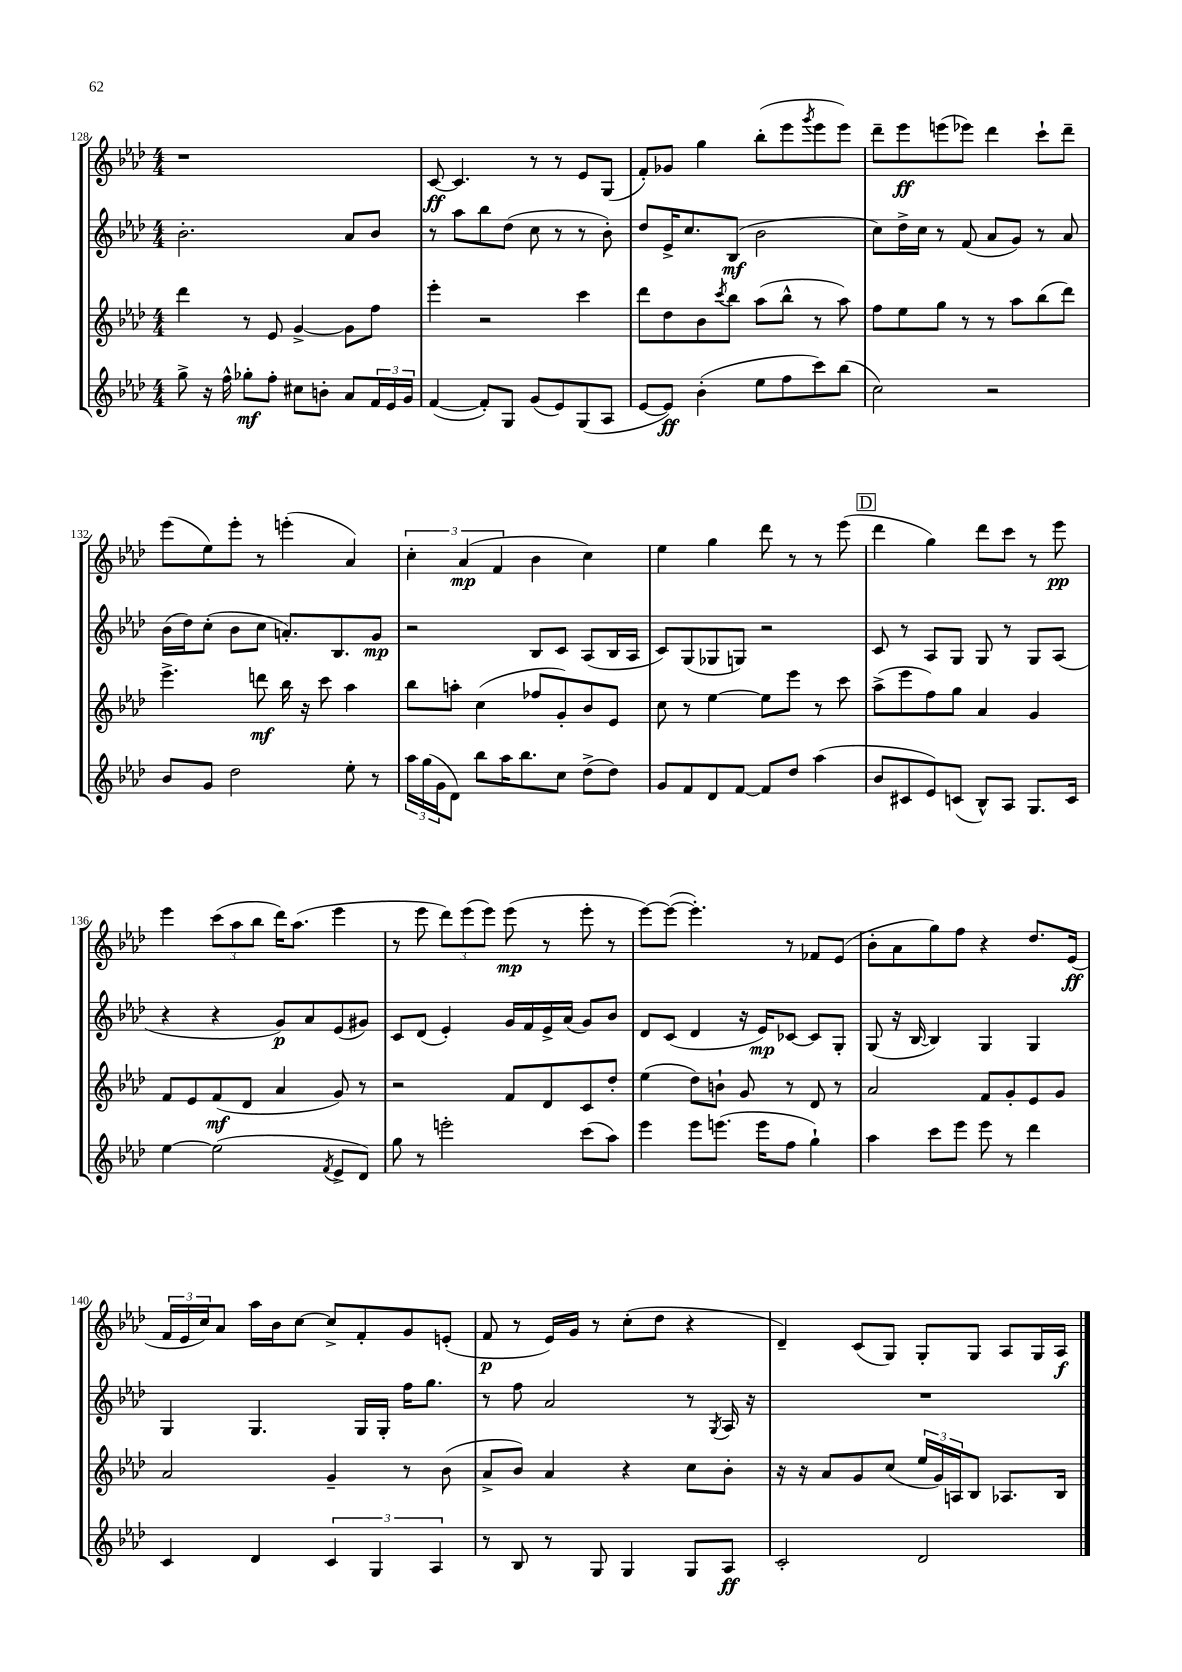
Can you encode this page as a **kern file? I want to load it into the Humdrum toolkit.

**kern	**kern	**kern	**kern
*staff4	*staff3	*staff2	*staff1
*clefG2	*clefG2	*clefG2	*clefG2
*k[b-e-a-d-]	*k[b-e-a-d-]	*k[b-e-a-d-]	*k[b-e-a-d-]
*M4/4	*M4/4	*M4/4	*M4/4
8gg^	4ddd-	2.b-'	1r
16r	.	.	.
16ff^^	.	.	.
8gg-'	8r	.	.
8ff'	8e-	.	.
8cc#	[4g^	.	.
8b'	.	.	.
8a-	8g]	8a-	.
24f	8ff	8b-	.
24e-	.	.	.
24g	.	.	.
=	=	=	=
([4f	4eee-'	8r	[8c
.	.	8aa-	4.c]
8f'])	2r	8bb-	.
8G	.	(8dd-	.
(8g	.	8cc	8r
8e-)	.	8r	8r
(8G	4ccc	8r	8e-
8A-	.	8b-')	(8G
=	=	=	=
[8e-	8ddd-	8dd-	8f')
8e-])	8dd-	16e-^	8g-
.	.	8.cc	.
(4b-'	8b-	.	4gg
.	8qccc	.	.
.	8bb-	(8B-	.
8ee-	(8aa-	2b-	(8bb-'
8ff	8bb-^^	.	8eee-
.	.	.	8qggg
8ccc)	8r	.	8eee-
(8bb-	8aa-)	.	8eee-)
=	=	=	=
2cc)	8ff	8cc)	8ddd-~
.	8ee-	16dd-^	8eee-
.	.	16cc	.
.	8gg	8r	(8eee
.	8r	(8f	8eee-)
2r	8r	8a-	4ddd-
.	8aa-	8g)	.
.	(8bb-	8r	8ccc`
.	8ddd-)	8a-	8ddd-~
=	=	=	=
8b-	4.eee-^	(16b-	(8eee-
.	.	16dd-)	.
8g	.	(8cc'	8ee-)
2dd-	.	8b-	8eee-'
.	8ddd	8cc	8r
.	16bb-	8.a')	(4eee'
.	16r	.	.
.	8ccc	.	.
.	.	8.B-	.
8ee-'	4aa-	.	4a-)
8r	.	8g	.
=	=	=	=
24aa-	8bb-	2r	6cc'
(24gg	.	.	.
24g	.	.	.
8d-)	8aa'	.	.
.	.	.	(6a-
8bb-	(4cc	.	.
.	.	.	6f
16aa-	.	.	.
8.bb-	.	.	.
.	8ff-	8B-	4b-
8cc	8g')	8c	.
(8dd-^	8b-	(8A-	4cc)
8dd-)	8e-	16B-	.
.	.	16A-	.
=	=	=	=
8g	8cc	8c)	4ee-
8f	8r	(8G	.
8d-	[4ee-	8G-	4gg
[8f	.	8G)	.
8f]	8ee-]	2r	8ddd-
8dd-	8eee-	.	8r
(4aa-	8r	.	8r
.	8ccc	.	(8eee-
=	=	=	=
8b-	(8aa-^	8c	4ddd-
8c#	8eee-	8r	.
8e-)	8ff)	8A-	4gg)
(8c	8gg	8G	.
8B-^^)	4a-	8G	8ddd-
8A-	.	8r	8ccc
8.G	4g	8G	8r
.	.	(8A-	8eee-
16c	.	.	.
=	=	=	=
[4ee-	8f	4r	4eee-
.	8e-	.	.
(2ee-]	(8f	4r	(12ccc
.	.	.	12aa-
.	8d-	.	.
.	.	.	12bb-
.	4a-	8g)	16ddd-)
.	.	.	(8.aa-
.	.	8a-	.
8qf	.	.	.
8e-^	8g)	(8e-	4eee-
8d-)	8r	8g#)	.
=	=	=	=
8gg	2r	8c	8r
8r	.	(8d-	8eee-
2eee'	.	4e-')	12ddd-)
.	.	.	(12eee-
.	.	.	12eee-)
.	8f	16g	(8eee-
.	.	16f	.
.	8d-	16e-^	8r
.	.	(16a-	.
(8ccc	8c	8g)	8eee-'
8aa-)	8dd-'	8b-	8r
=	=	=	=
4eee-	(4ee-	8d-	[8eee-)
.	.	(8c	(8eee-_
8eee-	8dd-)	4d-	4.eee-'])
(8.eee	8b`	.	.
.	8g	16r	.
16eee	.	16e-)	.
8ff	8r	[8c-	8r
4gg`)	8d-	8c-]	8f-
.	8r	8G'	(8e-
=	=	=	=
4aa-	2a-	(8G	8b-'
.	.	16r	8a-
.	.	[16B-	.
8ccc	.	4B-])	8gg)
8eee-	.	.	8ff
8eee-	8f	4G	4r
8r	8g'	.	.
4ddd-	8e-	4G	8.dd-
.	8g	.	.
.	.	.	(16e-
=	=	=	=
4c	2a-	4G	24f
.	.	.	24e-
.	.	.	24cc)
.	.	.	8a-
4d-	.	4.G	16aa-
.	.	.	16b-
.	.	.	[8cc
6c	4g~	.	8cc^]
.	.	16G	8f'
6G	.	.	.
.	.	16G'	.
.	8r	16ff	8g
.	.	8.gg	.
6A-	.	.	.
.	(8b-	.	(8e'
=	=	=	=
8r	8a-^	8r	8f
8B-	8b-)	8ff	8r
8r	4a-	2a-	16e-)
.	.	.	16g
8G	.	.	8r
4G	4r	.	(8cc'
.	.	.	8dd-
8G	8cc	8r	4r
.	.	8qG	.
8A-	8b-'	16A-	.
.	.	16r	.
=	=	=	=
2c'	16r	1r	4d-~)
.	16r	.	.
.	8a-	.	.
.	8g	.	(8c
.	(8cc	.	8G)
2d-	24ee-	.	8G'
.	24g)	.	.
.	24A	.	.
.	8B-	.	8G
.	8.A-	.	8A-
.	.	.	16G
.	16B-	.	16A-
==	==	==	==
*-	*-	*-	*-
